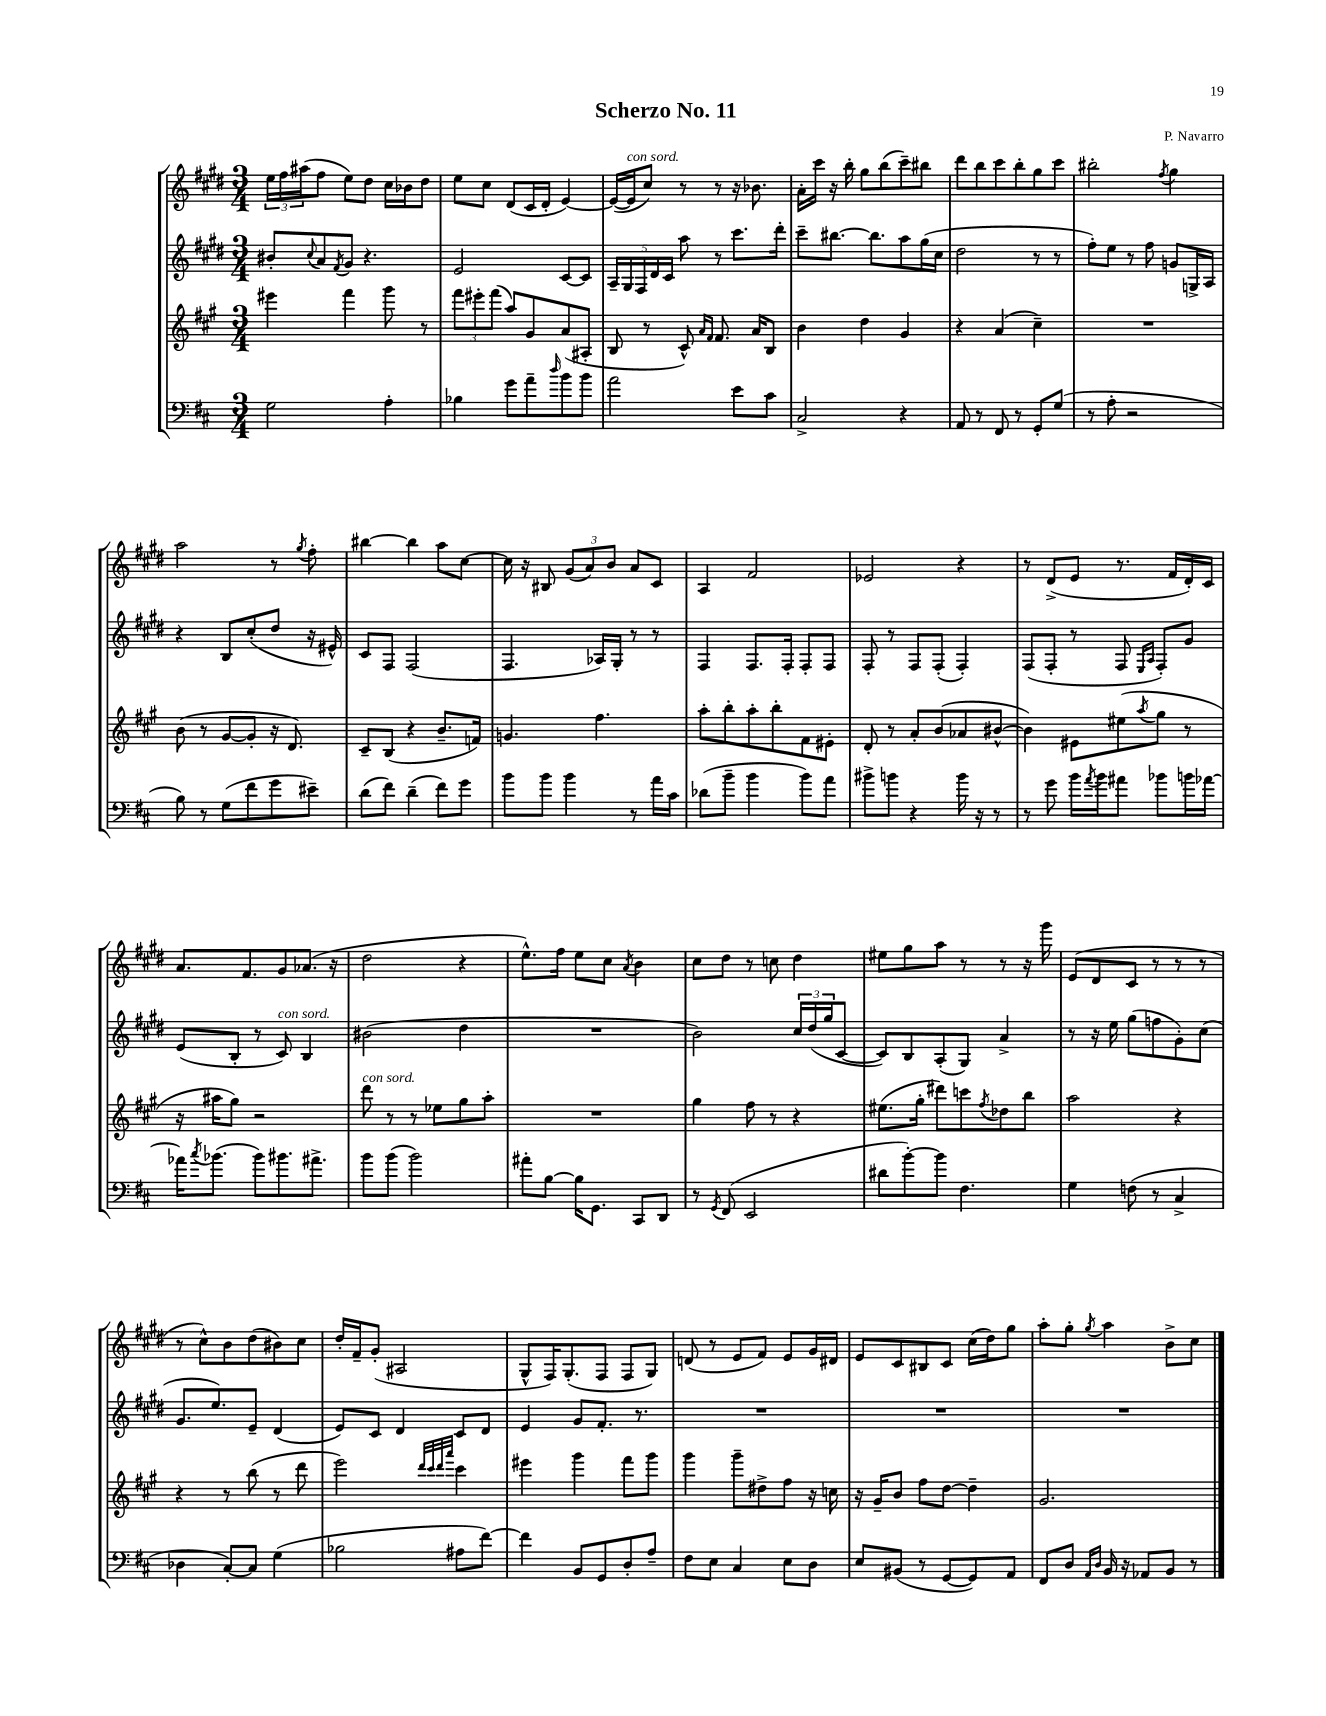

**kern	**kern	**kern	**kern
*staff4	*staff3	*staff2	*staff1
*clefF4	*clefG2	*clefG2	*clefG2
*k[f#c#]	*k[f#c#g#]	*k[f#c#g#d#]	*k[f#c#g#d#]
*M3/4	*M3/4	*M3/4	*M3/4
2G\	4eee#\	8b#'/L	24ee\LL
.	.	.	24ff#\
.	.	.	(24aa#\J
.	.	8qqcc#/	.
.	.	8a/	8ff#\J
.	.	8qf#/	.
.	4fff#\	8g#/J	8ee\L)
.	.	4.r	8dd#\J
4A'\	8ggg#\	.	16cc#\LL
.	.	.	16b-\J
.	8r	.	8dd#\J
=	=	=	=
4B-\	12fff#\L	2e/	8ee\L
.	12eee#'\	.	.
.	.	.	8cc#\J
.	(12fff#\J	.	.
8g\L	8aa/L)	.	(8d#/L
8a~\	8g#/	.	16c#/L
.	.	.	16d#'/JJ
16qqdd/	.	.	.
8b\	(8a/	[8c#/L	[4e/)
8b\J	8A#'/J	8c#/]J	.
=	=	=	=
2a\	8B/	20A~/LL	(16e/_LL
.	.	20G#/	.
.	.	.	16e/]J
.	.	20F#/	.
.	8r	.	8cc#/J)
.	.	20d#/	.
.	.	20c#/JJ	.
.	8c#^^/)	8aa\	8r
.	16qqa/LL	.	.
.	16qqf#/JJ	.	.
.	8.f#/	8r	8r
8e\L	.	8.ccc#\L	16r
.	16a/LK	.	8.b-\
8c#\J	8B/J	.	.
.	.	16ddd#'\Jk	.
=	=	=	=
2C#^/	4b\	8ccc#~\L	16a'\LL
.	.	.	16ccc#\JJ
.	.	[8.bb#\J	16r
.	.	.	16bb'\
.	4dd\	.	8gg#\L
.	.	8.bb#\]L	.
.	.	.	(8bb\
4r	4g#/	8aa\	8ccc#~\)
.	.	(16gg#\L	8bb#\J
.	.	16cc#\JJ	.
=	=	=	=
8AA/	4r	2dd#\	8ddd#\L
8r	.	.	8bb\
8FF#/	(4a/	.	8ccc#\
8r	.	.	8bb'\
8GG'/L	4cc#~\)	8r	8gg#\
(8G/J	.	8r	8ccc#\J
=	=	=	=
8r	2.r	8ff#'\L)	2bb#'\
8A'\	.	8ee\J	.
2r	.	8r	.
.	.	8ff#\	.
.	.	.	8qff#/
.	.	8g/L	4gg#\
.	.	16G^/L	.
.	.	16A/JJ	.
=	=	=	=
8B\)	(8b\	4r	2aa\
8r	8r	.	.
(8G\L	[8g#/L	8B/L	.
8f#\	8g#'/]J	(8cc#'/	.
8g\	16r	8dd#/J	8r
.	8.d/)	.	.
.	.	.	8qgg#/
8e#~\J)	.	16r	8ff#'\
.	.	16e#^^/)	.
=	=	=	=
(8d\L	8c#~/L	8c#/L	[4bb#\
8f#\J)	(8B/J	8F#/J	.
(4d~\	4r	(2F#/	4bb#\]
8f#\L)	8.b~/L	.	8aa\L
8g\J	.	.	[8cc#\J
.	16f/Jk)	.	.
=	=	=	=
8b\L	4.g/	4.F#/	16cc#\]
.	.	.	16r
8b\J	.	.	8B#/
4b\	.	.	(12g#/L
.	.	.	12a/)
.	4.ff#\	16A-/LL)	.
.	.	.	12b/J
.	.	16G#'/JJ	.
8r	.	8r	8a/L
16a\LL	.	8r	8c#/J
16c#\JJ	.	.	.
=	=	=	=
(8d-\L	8aa'\L	4F#/	4A/
8b~\J	8bb'\	.	.
4b\	8aa'\	8.F#/L	2f#/
.	8bb'\	.	.
.	.	16F#'/Jk	.
8b\L)	8f#\	8F#'/L	.
8a\J	8e#'\J	8F#/J	.
=	=	=	=
8b#^\L	8d'/	8F#'/	2e-/
8b\J	8r	8r	.
4r	8a'/L	8F#/L	.
.	(8b/	(8F#'/J	.
16b\	8a-/	4F#'/)	4r
16r	.	.	.
8r	[8b#^^/J	.	.
=	=	=	=
8r	4b#\])	(8F#/L	8r
8g\	.	8F#'/J	(8d#^/L
16b\LL	8e#\L	8r	8e/J
8qa/	.	.	.
16b\J	.	.	.
8a#\J	(8ee#\	8F#/	8.r
.	.	16qqE/LL	.
.	8qaa/	16qqA/JJ	.
8b-\L	8gg#\J	8F#'/L)	.
.	.	.	16f#/LL
16b\L	8r	8g#/J	16d#'/)
[16a-\JJ	.	.	16c#/JJ
=	=	=	=
16a-\]LK	16r	(8e/L	8.a/L
8qcc#/	.	.	.
(8.b-\J	16aa#\LK	.	.
.	8gg#\J)	8B'/J	.
.	.	.	8.f#/
8b-\L)	2r	8r	.
8.b#\	.	8c#/)	8g#/
.	.	4B/	(8.a-/J
8.a#^\J	.	.	.
.	.	.	16r
=	=	=	=
8b\L	8ddd\	(2b#\	2dd#\
(8b\J	8r	.	.
2b\)	8r	.	.
.	8ee-\L	.	.
.	8gg#\	4dd#\	4r
.	8aa'\J	.	.
=	=	=	=
8a#'\L	2.r	2.r	8.ee^^\L)
[8B\J	.	.	.
.	.	.	16ff#\Jk
16B\]LK	.	.	8ee\L
8.GG\J	.	.	.
.	.	.	8cc#\J
.	.	.	8qa/
8CC#/L	.	.	4b\
8DD/J	.	.	.
=	=	=	=
8r	4gg#\	2b\)	8cc#\L
8qGG/	.	.	.
(8FF#/	.	.	8dd#\J
2EE/	8ff#\	.	8r
.	8r	.	8cc\
.	4r	24cc#/LL	4dd#\
.	.	(24dd#/	.
.	.	24gg#/J	.
.	.	[8c#/J	.
=	=	=	=
8d#\L	(8.ee#\L	8c#/]L)	8ee#\L
[8b'\)	.	8B/	8gg#\
.	16gg#'\Jk	.	.
8b\]J	8ddd#\L)	(8A'/	8aa\J
4.F#\	8ccc\	8G#/J)	8r
.	8qff#/	.	.
.	8dd-\	4a^/	8r
.	8bb\J	.	16r
.	.	.	16ggg#\
=	=	=	=
4G\	2aa\	8r	(8e/L
.	.	16r	8d#/
.	.	16ee\	.
(8F\	.	(8gg#\L	8c#/J
8r	.	8ff\	8r
4C#^/	4r	8g#'\)	8r
.	.	(8cc#\J	8r
=	=	=	=
4D-\	4r	8.g#/L	8r
.	.	.	8cc#^^\L)
.	.	8.ee/)	.
[8C#'/L)	8r	.	8b\
8C#/]J	(8bb\	8e~/J	(8dd#\
(4G\	8r	(4d#/	8b#\)
.	8ddd\	.	8cc#\J
=	=	=	=
2B-\	2eee\)	8e/L)	16dd#'/LL
.	.	.	16f#~/J
.	.	8c#/J	(8g#'/J
.	.	4d#/	2A#/
.	32qqddd/LLL	.	.
.	32qqccc#/	.	.
.	32qqddd/	.	.
.	32qqaaa/JJJ	.	.
8A#\L	4ccc#\	8c#/L	.
[8f#\J)	.	8d#/J	.
=	=	=	=
4f#\]	4eee#\	4e/	8G#^^/L
.	.	.	16F#/K)
.	.	.	(8.G#'/
8BB/L	4ggg#\	8g#/L	.
8GG/	.	8.f#'/J	8F#/J
8D'/	8fff#\L	.	8F#/L
.	.	8.r	.
8A~/J	8ggg#\J	.	8G#/J)
=	=	=	=
8F#\L	4ggg#\	2.r	(8d/
8E\J	.	.	8r
4C#/	8ggg#~\L	.	8e/L
.	8dd#^\	.	8f#/J)
8E\L	8ff#\J	.	8e/L
8D\J	16r	.	16g#/L
.	16cc\	.	16d#/JJ
=	=	=	=
8E/L	16r	2.r	8e/L
.	16g#~/LK	.	.
(8BB#/J	8b/J	.	8c#/
8r	8ff#\L	.	8B#/
[8GG/L	[8dd\J	.	8c#/J
8GG/])	4dd~\]	.	(16cc#\LL
.	.	.	16dd#\J)
8AA/J	.	.	8gg#\J
=	=	=	=
8FF#/L	2.g#/	2.r	8aa'\L
8D/J	.	.	8gg#'\J
16qqAA/LL	.	.	.
16qqD/JJ	.	.	8qgg#/
16BB/	.	.	4aa\
16r	.	.	.
8AA-/L	.	.	.
8BB/J	.	.	8b^\L
8r	.	.	8cc#\J
==	==	==	==
*-	*-	*-	*-
